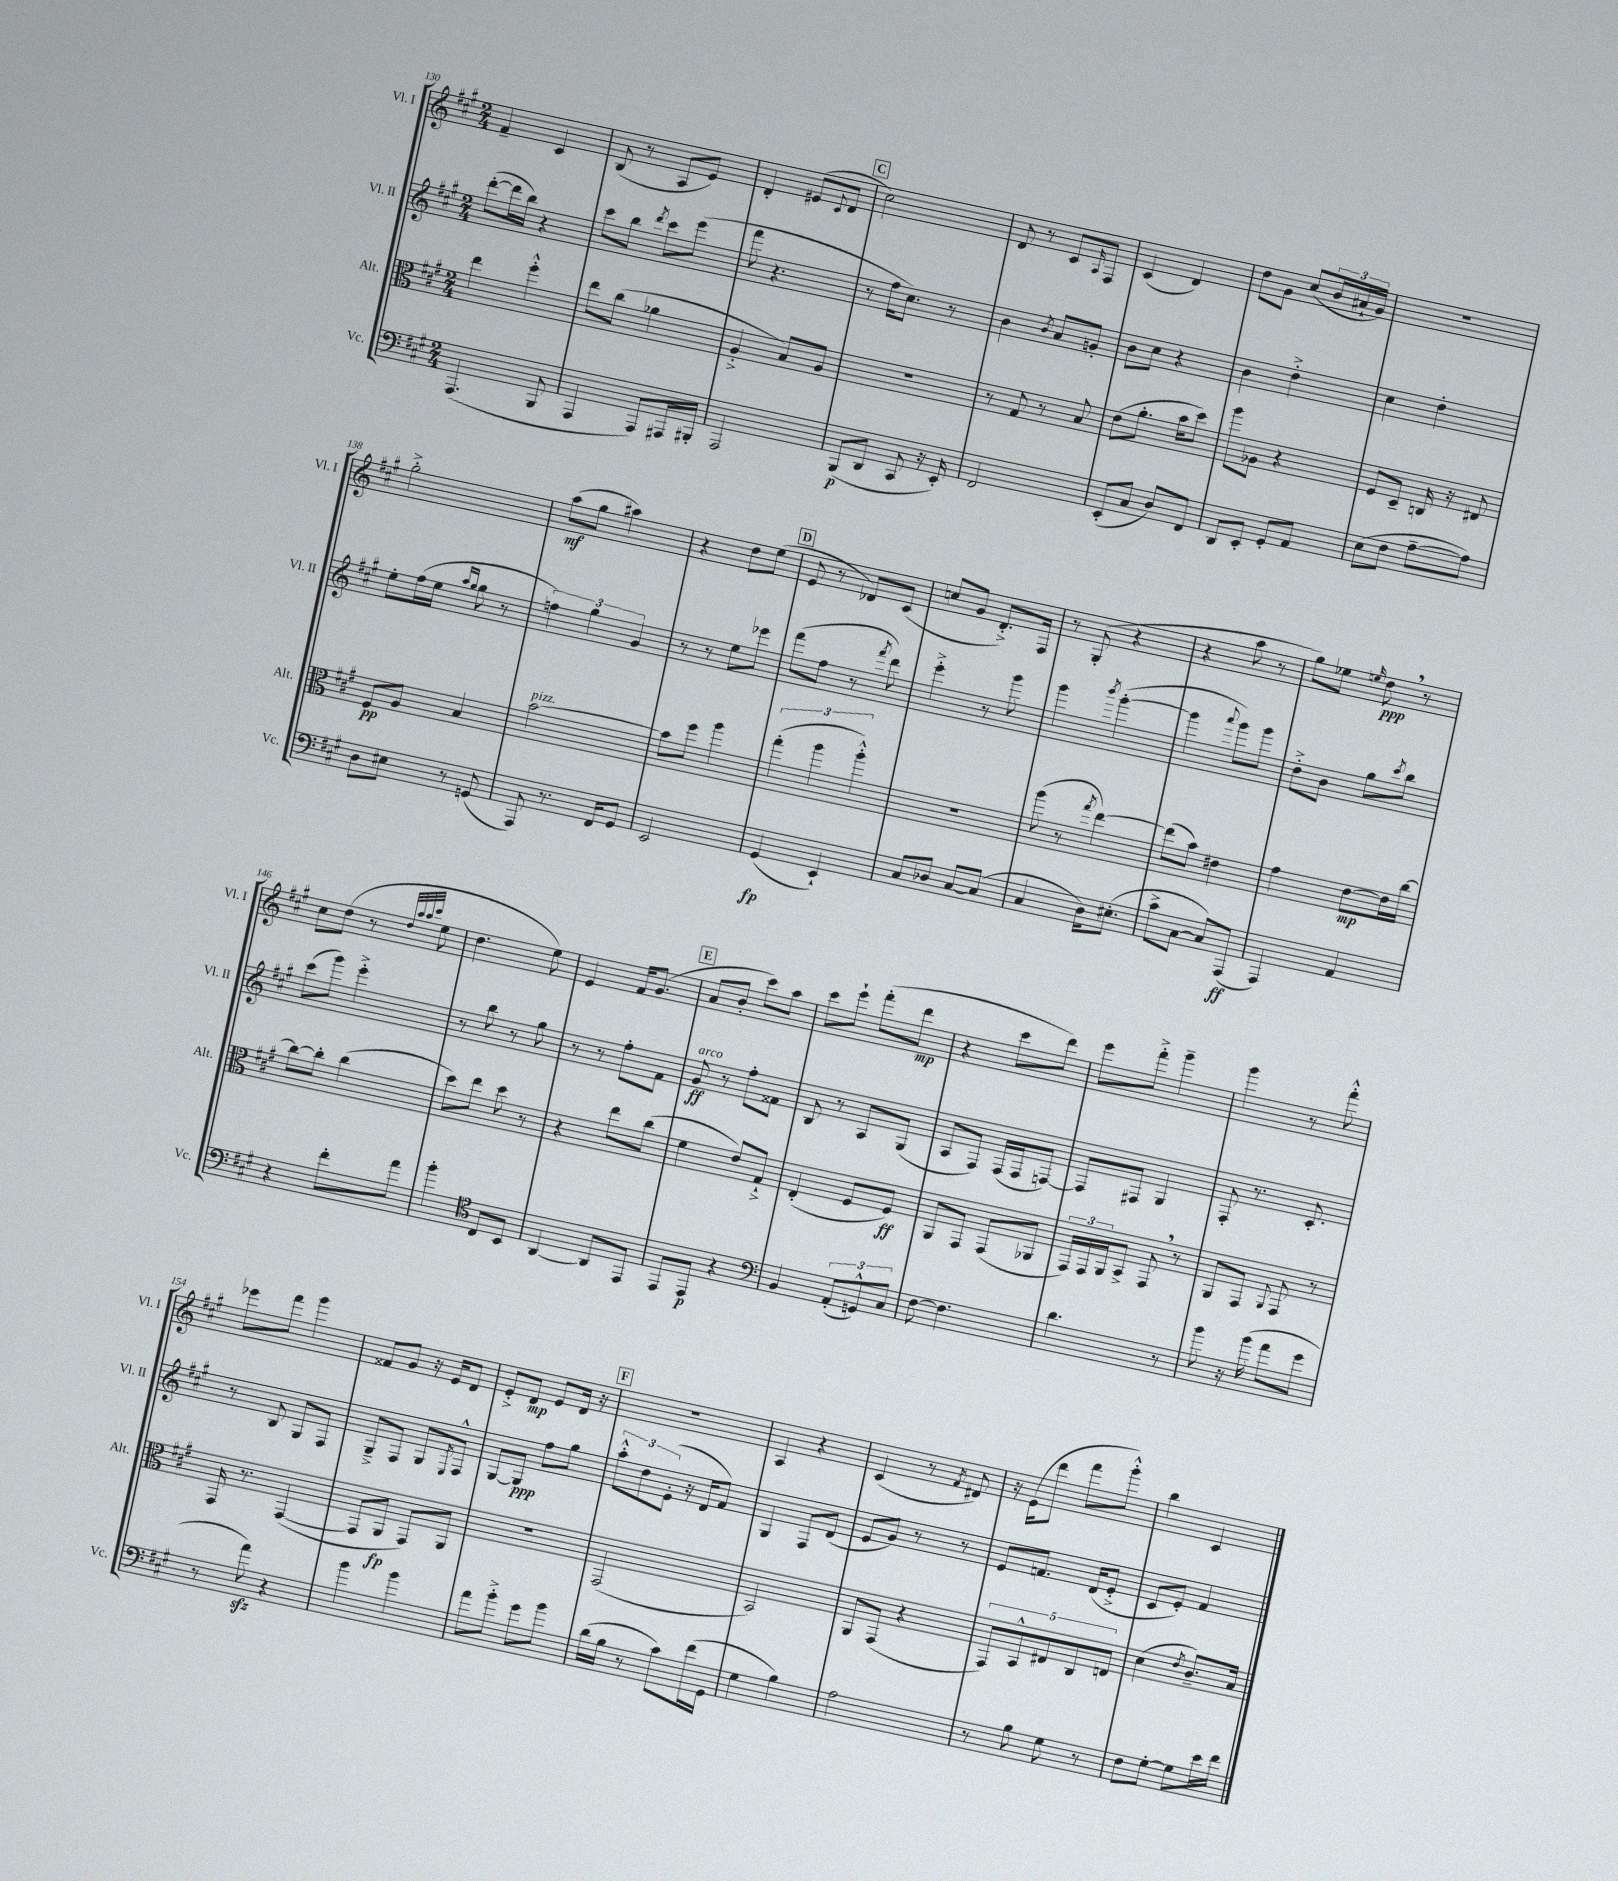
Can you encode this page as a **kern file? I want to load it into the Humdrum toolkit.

**kern	**kern	**kern	**kern
*staff4	*staff3	*staff2	*staff1
*clefF4	*clefC3	*clefG2	*clefG2
*k[f#c#g#]	*k[f#c#g#]	*k[f#c#g#]	*k[f#c#g#]
*M2/4	*M2/4	*M2/4	*M2/4
(4.AAA	4ee	([8ddd'	4f#~
.	.	16ddd]	.
.	.	16bb)	.
.	4ff#'^^	4r	4c#
8BBB	.	.	.
=	=	=	=
4AAA	8ee	8ccc#	(8B
.	(8cc#	8bb	8r
.	.	8qddd	.
8AAA)	4a-	8ccc#	8A
16AAA#	.	(8eee	8e)
16BBB#'	.	.	.
=	=	=	=
2AAA	4A'^	8fff#	4d'
.	.	4.r	.
.	8B)	.	(8e#
.	.	.	8qqc#
.	8A	.	8d
=	=	=	=
(8BBB	2r	8r	2cc#)
8DD	.	16ff#	.
.	.	8.cc#)	.
8CC#	.	.	.
16r	.	8r	.
16EE')	.	.	.
=	=	=	=
2FF#	8r	4b	8d
.	8G#	.	8r
.	.	8qb	.
.	8r	8a	8c#
.	.	.	16qqA
.	8B	8g'	8F#
=	=	=	=
(8EE'	(8e	8b	(4c#
8C#	8.a'	8cc#	.
8D)	.	4r	4d)
.	16b	.	.
8FF#	8dd)	.	.
=	=	=	=
8DD	8aa	4b	8dd
8EE'	8A-	.	8g#
8GG#'	4r	4dd'^	(8cc#
8AA	.	.	24b
.	.	.	24a#`
.	.	.	24g#)
=	=	=	=
(8E	8F#	4cc#	2r
8F#	8D~	.	.
[8A~	16C	4dd'	.
.	16r	.	.
8A])	8E#	.	.
=	=	=	=
8D	8F#	8ee'	2gg#'^
8E#	8A	(16ff#	.
.	.	16ee	.
.	.	16qqaa	.
.	.	16qqgg#	.
8r	4B	8gg#	.
(8GG	.	8r	.
=	=	=	=
8AAA)	[2b	6ff)	(8aa
8.r	.	.	8gg#
.	.	6gg#	.
.	.	.	4aa#)
16FF#	.	.	.
.	.	6g#	.
8GG#	.	.	.
=	=	=	=
2EE	8b]	8r	4r
.	8ff#	8r	.
.	4aa	8ee	8dd
.	.	8eee-	(8ee
=	=	=	=
(4GG#	(6gg#'	(8fff#	8e
.	.	8ff#	8r
.	6aa	.	.
4EE`)	.	8r	8d-)
.	6aa'^^)	.	.
.	.	8qfff#	.
.	.	8ddd)	(8c#
=	=	=	=
8C#	2r	4eee'^	8cc
8D-	.	.	8g#
[8C#	.	8r	8.d'^)
(8C#]	.	8ggg#	.
.	.	.	16F#
=	=	=	=
4C#	(8aa	4ggg#	8r
.	8r	.	(8G#'
.	8qgg#	8qbbb	.
16D)	[4ee)	([4ggg#'	4r
(8.E#'	.	.	.
=	=	=	=
8c#^	(8ee]	4ggg#]	4r
[8C#	8b)	.	.
.	.	8qqaaa	.
8C#])	4e#	8ggg#)	8aa
(8AAA	.	8ggg#	8r
=	=	=	=
4AAA)	4g#	8dd'^	8gg#)
.	.	8b	8ee-
.	.	.	16qqee
4AA	[8e	8gg#	8dd
.	.	8qccc#	.
.	16e]	8bb	8r
.	[16cc#	.	.
=	=	=	=
4r	8cc#_	(8ccc#	8cc#
.	8cc#']	8ggg#)	(8dd
8f#'	(4cc#	4eee'^	8r
.	.	.	32qqdd
.	.	.	32qqaa
.	.	.	32qqaa
.	.	.	32qqccc#
8a	.	.	8ee
=	=	=	=
4b'	8dd)	8r	4.dd
.	8ee	8bb	.
*clefC4	*	*	*
8C#	8dd	8r	.
8BB	8r	8gg#	8ee)
=	=	=	=
[4AA	4r	8r	4e
.	.	8r	.
8AA]	8ee	8ff#'	16f#
.	.	.	(8.g#
8EE	(8cc#	8f#	.
=	=	=	=
8EE	4f#	8g#	8a
8EE	.	8r	8b'
4r	8e)	8ff#'	8ccc#)
.	8G#`^	8f##	8aa
=	=	=	=
*clefF4	*	*	*
4BB	(4E'	8B	8ccc#
.	.	8r	8eee`
(12AA'	8F#	8A	(8fff#'
12GG^^)	.	.	.
.	8F#)	(8G#	8ddd
12C#	.	.	.
=	=	=	=
[8F#	8AA	8A	4r
4.F#]	8GG#	8F#)	.
.	(8GG#	(16F#	8ccc#
.	.	16F#	.
.	8AA-	[8F)	8ddd)
=	=	=	=
4.d	24GG#)	8F]	8eee
.	24GG#	.	.
.	24AA	.	.
.	8BB^	8F#	8fff#'^
.	8GG#	4G#	4ggg#~
8r	8r	.	.
=	=	=	=
8b	8AA	8F#'	4ggg#
16r	8GG#	8.r	.
(16b	.	.	.
.	8qqAA	.	.
8a	8GG#	.	8r
.	.	8.c#'	.
8g#	8r	.	8fff#'^^
=	=	=	=
8r	16GG#	8r	8eee-
.	8.r	.	.
8a)	.	8B	8fff#
4r	([4GG#	8G#	4ggg#
.	.	8F#	.
=	=	=	=
4b	8GG#]	8G#~^	8f##
.	8AA	8F#	8g#
4b	8GG#)	8G#	16r
.	.	.	16e
.	.	8qE	.
.	8AA	8F#^^	8d
=	=	=	=
8a	2r	[8G#	8e'^
8b'^	.	8G#]	8d
8g#	.	8ff#	8e
8b	.	8gg#	16d
.	.	.	16r
=	=	=	=
(16d	(2GG#	12aa'^^	2r
16B	.	.	.
.	.	12dd	.
8r	.	.	.
.	.	(12e'	.
8c#)	.	16r	.
.	.	16d	.
(16f#	.	8f#)	.
16GG#	.	.	.
=	=	=	=
4G#	2BB)	4G#	4A
4B)	.	8F#	4r
.	.	(8d	.
=	=	=	=
2A	8AA	8e	(4c#
.	(8GG#	8g#)	.
.	4r	8r	8r
.	.	.	8qf#
.	.	8r	8d#)
=	=	=	=
8r	10GG#)	8e	16r
.	.	.	(16e
.	10BB^^	.	.
8B	.	8.f	8ddd
.	10E#	.	.
8G#	.	.	8fff#
.	10C#	.	.
.	.	(16d	.
8r	.	8e'^	8ggg#'^^)
.	10E	.	.
=	=	=	=
8F#	(4d	8c#	4bb
[8G#'	.	8e')	.
.	8qe	.	.
8G#]	8.c#~)	4f#	4c#
16e	.	.	.
16f#	16B	.	.
==	==	==	==
*-	*-	*-	*-
